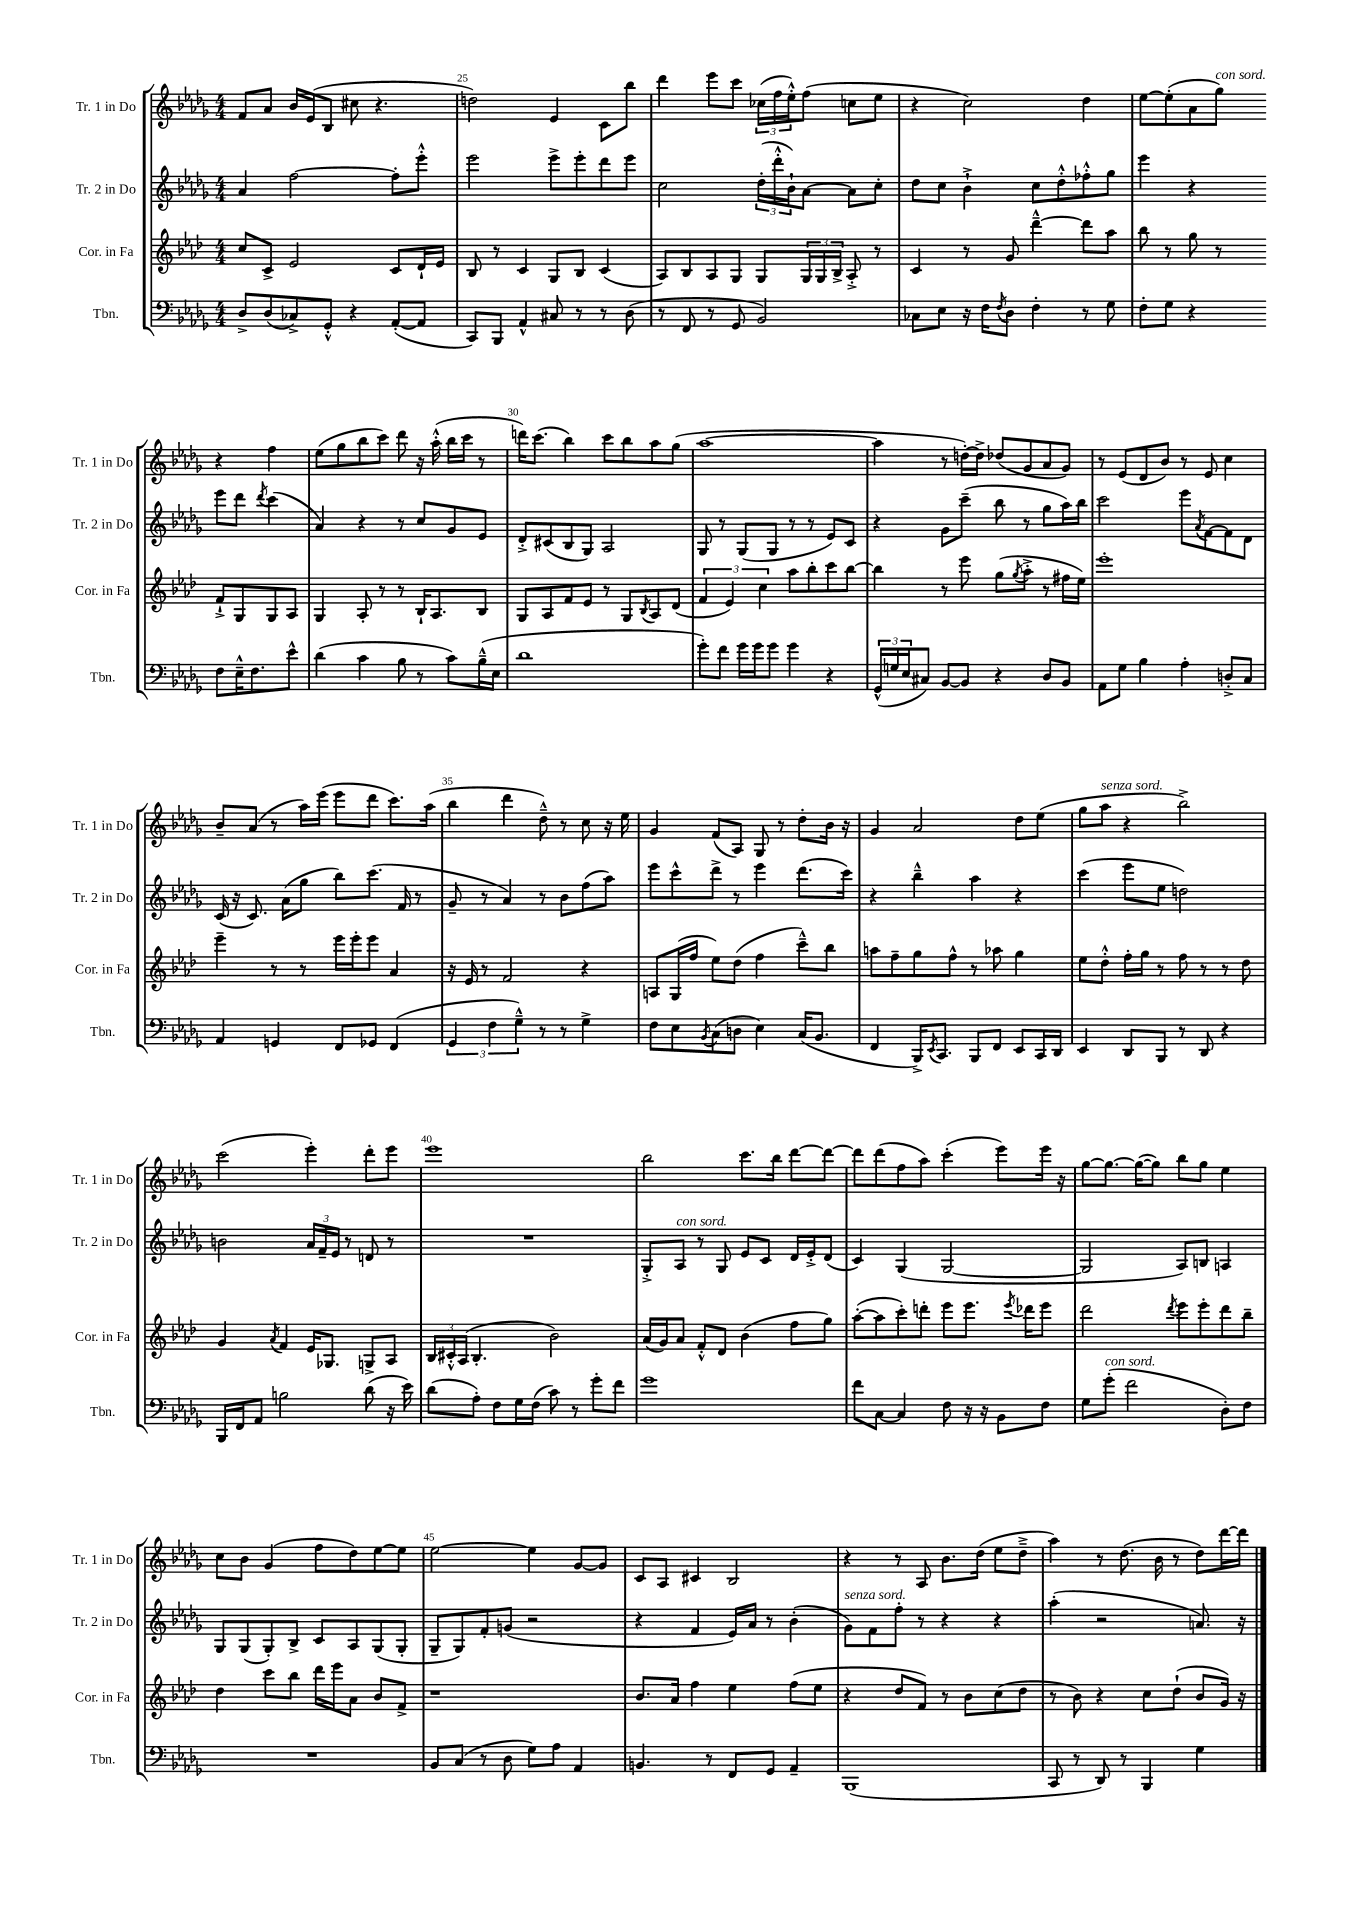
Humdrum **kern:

**kern	**kern	**kern	**kern
*staff4	*staff3	*staff2	*staff1
*clefF4	*clefG2	*clefG2	*clefG2
*k[b-e-a-d-g-]	*k[b-e-a-d-]	*k[b-e-a-d-g-]	*k[b-e-a-d-g-]
*M4/4	*M4/4	*M4/4	*M4/4
8D-^/L	8cc/L	4a-/	8f/L
(8D-/	8c^/J	.	8a-/J
8C-^/)	2e-/	[2ff\	16b-/LL
.	.	.	(16e-/J
8GG-'^^/J	.	.	8B-/J
4r	.	.	8cc#\
.	.	.	4.r
([8AA-'/L	8c/L	8ff'\]L	.
8AA-/]J	16d-`/L	8eee-'^^\J	.
.	16e-/JJ	.	.
=	=	=	=
8CC/L)	8B-/	2eee-\	2dd\)
8BBB-/J	8r	.	.
4AA-^^/	4c/	.	.
8C#/	8G/L	8eee-^\L	4e-/
8r	8B-/J	8eee-'\	.
8r	(4c/	8ddd-\	8c\L
(8D-\	.	8eee-\J	8bb-\J
=	=	=	=
8r	8A-/L)	2cc\	4ddd-\
8FF/	8B-/	.	.
8r	8A-/	.	8eee-\L
8GG-/	8G/J	.	8ccc\J
2BB-/)	8G/L	(24dd-'\LL	(24cc-\LL
.	.	24ddd-'^^\	24ff\
.	.	24b-`\J)	24ee-'^^\J)
.	24G/L	[8a-\J	(8ff\J
.	24G/	.	.
.	24B-^/JJ	.	.
.	8A-'^/	8a-\]L	8cc\L
.	8r	8cc'\J	8ee-\J
=	=	=	=
8C-\L	4c/	8dd-\L	4r
8E-\J	.	8cc\J	.
16r	8r	4b-`^\	2cc\)
16F\LK	.	.	.
8qF/	.	.	.
8D-\J	8g/	.	.
4F'\	[4ddd-~^^\	8cc\L	.
.	.	8dd-'^^\	.
8r	8ddd-\]L	8ff-'^^\	4dd-\
8G-\	8aa-\J	8gg-\J	.
=	=	=	=
8F'\L	8bb-\	4eee-\	[8ee-\L
8G-\J	8r	.	(8ee-'\]
4r	8gg\	4r	8a-\
.	8r	.	8gg-\J)
8F\L	8f`^/L	8eee-\L	4r
16E-~^^\K	8G/	8ddd-\J	.
8.F\	.	.	.
.	.	8qddd-/	.
.	8G/	(4ccc\	4ff\
8e-^^\J	8A-/J	.	.
=	=	=	=
(4d-\	4G/	4a-/)	(8ee-\L
.	.	.	8gg-\
4c\	8A-'/	4r	8bb-\
.	8r	.	8ccc\J)
8B-\	8r	8r	8ddd-\
8r	16B-`/LK	8cc/L	16r
.	8.A-/	.	(16aa-'^^\
8c\L)	.	8g-/	16bb-\LL
.	.	.	16ccc\JJ
(16B-~^^\L	8B-/J	8e-/J	8r
16E-\JJ	.	.	.
=	=	=	=
1d-	8G/L	8d-'^/L	16ddd\LK)
.	.	.	(8.ccc\J
.	8A-/	(8c#/	.
.	8f/	8B-/	4bb-\)
.	8e-/J	8G-/J)	.
.	8r	2A-/	8ccc\L
.	8G/L	.	8bb-\
.	8qB-/	.	.
.	8A-/	.	8aa-\
.	(8d-/J	.	(8gg-\J
=	=	=	=
8g-'\L)	6f/	8G-/	[1aa-
8f\J	.	8r	.
.	6e-/)	.	.
16g-\LL	.	(8G-/L	.
16g-\J	.	.	.
.	6cc\	.	.
8g-\J	.	8G-/J	.
4g-\	8aa-\L	8r	.
.	8bb-'\	8r	.
4r	8ccc\	8e-/L)	.
.	[8bb-\J	8c/J	.
=	=	=	=
(24GG-^^/LL	4bb-\]	4r	4aa-\]
24G/	.	.	.
24E-/J	.	.	.
8C#/J)	.	.	.
[8BB-/L	8r	8g-\L	8r
8BB-/]J	8eee-\	(8ccc~\J	[16dd'\LL)
.	.	.	16dd^\]JJ
4r	(8gg\L	8bb-\	(8dd-/L
.	8qgg/	.	.
.	8aa-'^\J	8r	8g-/
8D-/L	8r	8gg-\L	8a-/
8BB-/J	16ff#\LL	16aa-\L)	8g-/J)
.	16ee-\JJ)	16bb-\JJ	.
=	=	=	=
8AA-\L	1eee-'	2ccc\	8r
8G-\J	.	.	(8e-/L
4B-\	.	.	8d-/
.	.	.	8b-/J)
4A-'\	.	8eee-\L	8r
.	.	8qa-/	.
.	.	[8f\	8e-/
8D'^/L	.	8f\]	4cc\
8C/J	.	8d-\J	.
=	=	=	=
4AA-/	4eee-~\	(16c/	8b-~/L
.	.	16r	.
.	.	8.c/)	(8a-/J
4GG/	8r	.	8r
.	.	(16a-\LK	.
.	8r	8gg-\J	16aa-\LL)
.	.	.	(16eee-\JJ
8FF/L	16eee-\LL	8bb-\L)	8eee-\L
.	16eee-'\J	.	.
8GG-/J	8eee-\J	(8.ccc\J	8ddd-\J
(4FF/	4a-/	.	8.ccc\L)
.	.	16f/	.
.	.	8r	.
.	.	.	(16aa-\Jk
=	=	=	=
6GG-/	16r	8g-~/	4bb-\
.	16e-/	.	.
.	8r	8r	.
6F\	.	.	.
.	2f/	4a-/)	4ddd-\
6G-~^^\)	.	.	.
8r	.	8r	8dd-~^^\)
8r	.	8b-\L	8r
4G-^\	4r	(8ff\	8cc\
.	.	8aa-\J)	16r
.	.	.	16ee-\
=	=	=	=
8F\L	8A/L	8eee-\L	4g-/
8E-\	(16G/L	8ccc^^\	.
.	16ff/JJ	.	.
8qBB-/	.	.	.
(8C\	8ee-\L)	8ddd-^\J	(8f/L
8D\J	(8dd-\J	8r	8A-/J)
4E-\)	4ff\	4eee-\	8G-/
.	.	.	8r
(16C/LK	8ccc~^^\L)	(8.ddd-\L	8dd-'\L
8.BB-/J	.	.	.
.	8bb-\J	.	16b-\Jk
.	.	16ccc\Jk)	16r
=	=	=	=
4FF/	8aa\L	4r	4g-/
.	8ff~\	.	.
16BBB-^/LK)	8gg\	4bb-~^^\	2a-/
8qEE-/	.	.	.
8.CC/J	.	.	.
.	8ff^^\J	.	.
8BBB-/L	8r	4aa-\	.
8FF/J	8aa-\	.	.
8EE-/L	4gg\	4r	8dd-\L
16CC/L	.	.	(8ee-\J
16DD-/JJ	.	.	.
=	=	=	=
4EE-/	8ee-\L	(4ccc\	8gg-\L
.	8dd-'^^\J	.	8aa-\J
8DD-/L	16ff'\LL	8eee-\L	4r
.	16gg\JJ	.	.
8BBB-/J	8r	8ee-\J	.
8r	8ff\	2dd\)	2bb-^\)
8DD-/	8r	.	.
4r	8r	.	.
.	8dd-\	.	.
=	=	=	=
16BBB-/LL	4g/	2b\	(2ccc\
16FF/J	.	.	.
8AA-/J	.	.	.
.	8qa-/	.	.
2B\	4f/	.	.
.	16e-/LK	24a-/LL	4eee-'\)
.	.	24f~/	.
.	8.G-/J	.	.
.	.	24e-/JJ	.
.	.	8r	.
(8d-\	8G^/L	8d/	8ddd-'\L
16r	8A-/J	8r	8eee-\J
16e-\)	.	.	.
=	=	=	=
(8d-\L	24B-/LL	1r	1eee-
.	24c#'^^/	.	.
.	(24A-/JJ	.	.
8A-'\J)	4.B-'/	.	.
8F\L	.	.	.
16G-\L	.	.	.
(16F\JJ	.	.	.
8c\)	2b-\)	.	.
8r	.	.	.
8g-'\L	.	.	.
8f\J	.	.	.
=	=	=	=
1g-	(16a-/LL	8G-'^/L	2bb-\
.	16g/J)	.	.
.	8a-/J	8A-/J	.
.	8f'^^/L	8r	.
.	8d-/J	8G-/	.
.	(4b-\	8e-/L	8.ccc\L
.	.	8c/J	.
.	.	.	16bb-\Jk
.	8ff\L	16d-/LL	[8ddd-\L
.	.	16e-'^/J	.
.	8gg\J)	(8d-/J	8ddd-\_J
=	=	=	=
8f\L	([8aa-'\L	4c/)	8ddd-\]L
[8C\J	8aa-\]	.	(8ddd-\
4C/]	8ccc'\)	(4G-/	8ff\
.	8ddd'\J	.	8aa-\J)
8F\	8eee-\L	[2G-/	(4ccc'\
16r	8.eee-\J	.	.
16r	.	.	.
8BB-\L	.	.	8eee-\L)
.	8qeee-/	.	.
.	16ddd-\LK	.	.
8F\J	8eee-\J	.	16eee-\Jk
.	.	.	16r
=	=	=	=
8G-\L	2ddd-\	2G-/]	[8gg-\L
(8g-'\J	.	.	8.gg-\_J
2f\	.	.	.
.	.	.	(16gg-\_LK
.	.	.	8gg-\]J)
.	8qddd-/	.	.
.	8eee-\L	8A-/L)	8bb-\L
.	8eee-'\	8B/J	8gg-\J
8D-'\L)	8ddd-\	4A/	4ee-\
8F\J	8bb-~\J	.	.
=	=	=	=
1r	4dd-\	8G-/L	8cc\L
.	.	(8G-/	8b-\J
.	8ccc\L	8G-'/)	(4g-/
.	8bb-\J	8B-^/J	.
.	16ddd-\LL	8c/L	8ff\L
.	16eee-\J	.	.
.	8a-\J	8A-/	8dd-\)
.	8b-/L	(8G-/	[8ee-\
.	8f^/J	8G-'/J	8ee-\]J
=	=	=	=
8BB-/L	1r	8G-~/L	[2ee-\
(8C/J	.	8G-/)	.
8r	.	8f'/	.
8D-\	.	(8g/J	.
8G-\L)	.	2r	4ee-\]
8A-\J	.	.	.
4AA-/	.	.	[8g-/L
.	.	.	8g-/]J
=	=	=	=
4.BB/	8.b-/L	4r	8c/L
.	.	.	8A-/J
.	16a-/Jk	.	.
.	4ff\	4f/	4c#/
8r	.	.	.
8FF/L	4ee-\	16e-/LL)	2B-/
.	.	16a-/JJ	.
8GG-/J	.	8r	.
4AA-~/	(8ff\L	(4b-'\	.
.	8ee-\J	.	.
=	=	=	=
(1BBB-	4r	8g-\L)	4r
.	.	8f\	.
.	8dd-/L	8ff'\J	8r
.	8f/J)	8r	8A-/
.	8r	4r	8.b-\L
.	8b-\L	.	.
.	.	.	(16dd-\Jk
.	(8cc\	4r	8ee-\L
.	8dd-\J	.	8dd-~^\J
=	=	=	=
8CC/	8r	(4aa-'\	4aa-\)
8r	8b-\)	.	.
8DD-/)	4r	2r	8r
8r	.	.	(8.dd-\
4BBB-/	8cc\L	.	.
.	.	.	16b-\
.	(8dd-`\J	.	8r
4G-\	8b-/L	8.a/)	8dd-\L)
.	16g/Jk)	.	[16ddd-\L
.	16r	16r	16ddd-\]JJ
==	==	==	==
*-	*-	*-	*-
